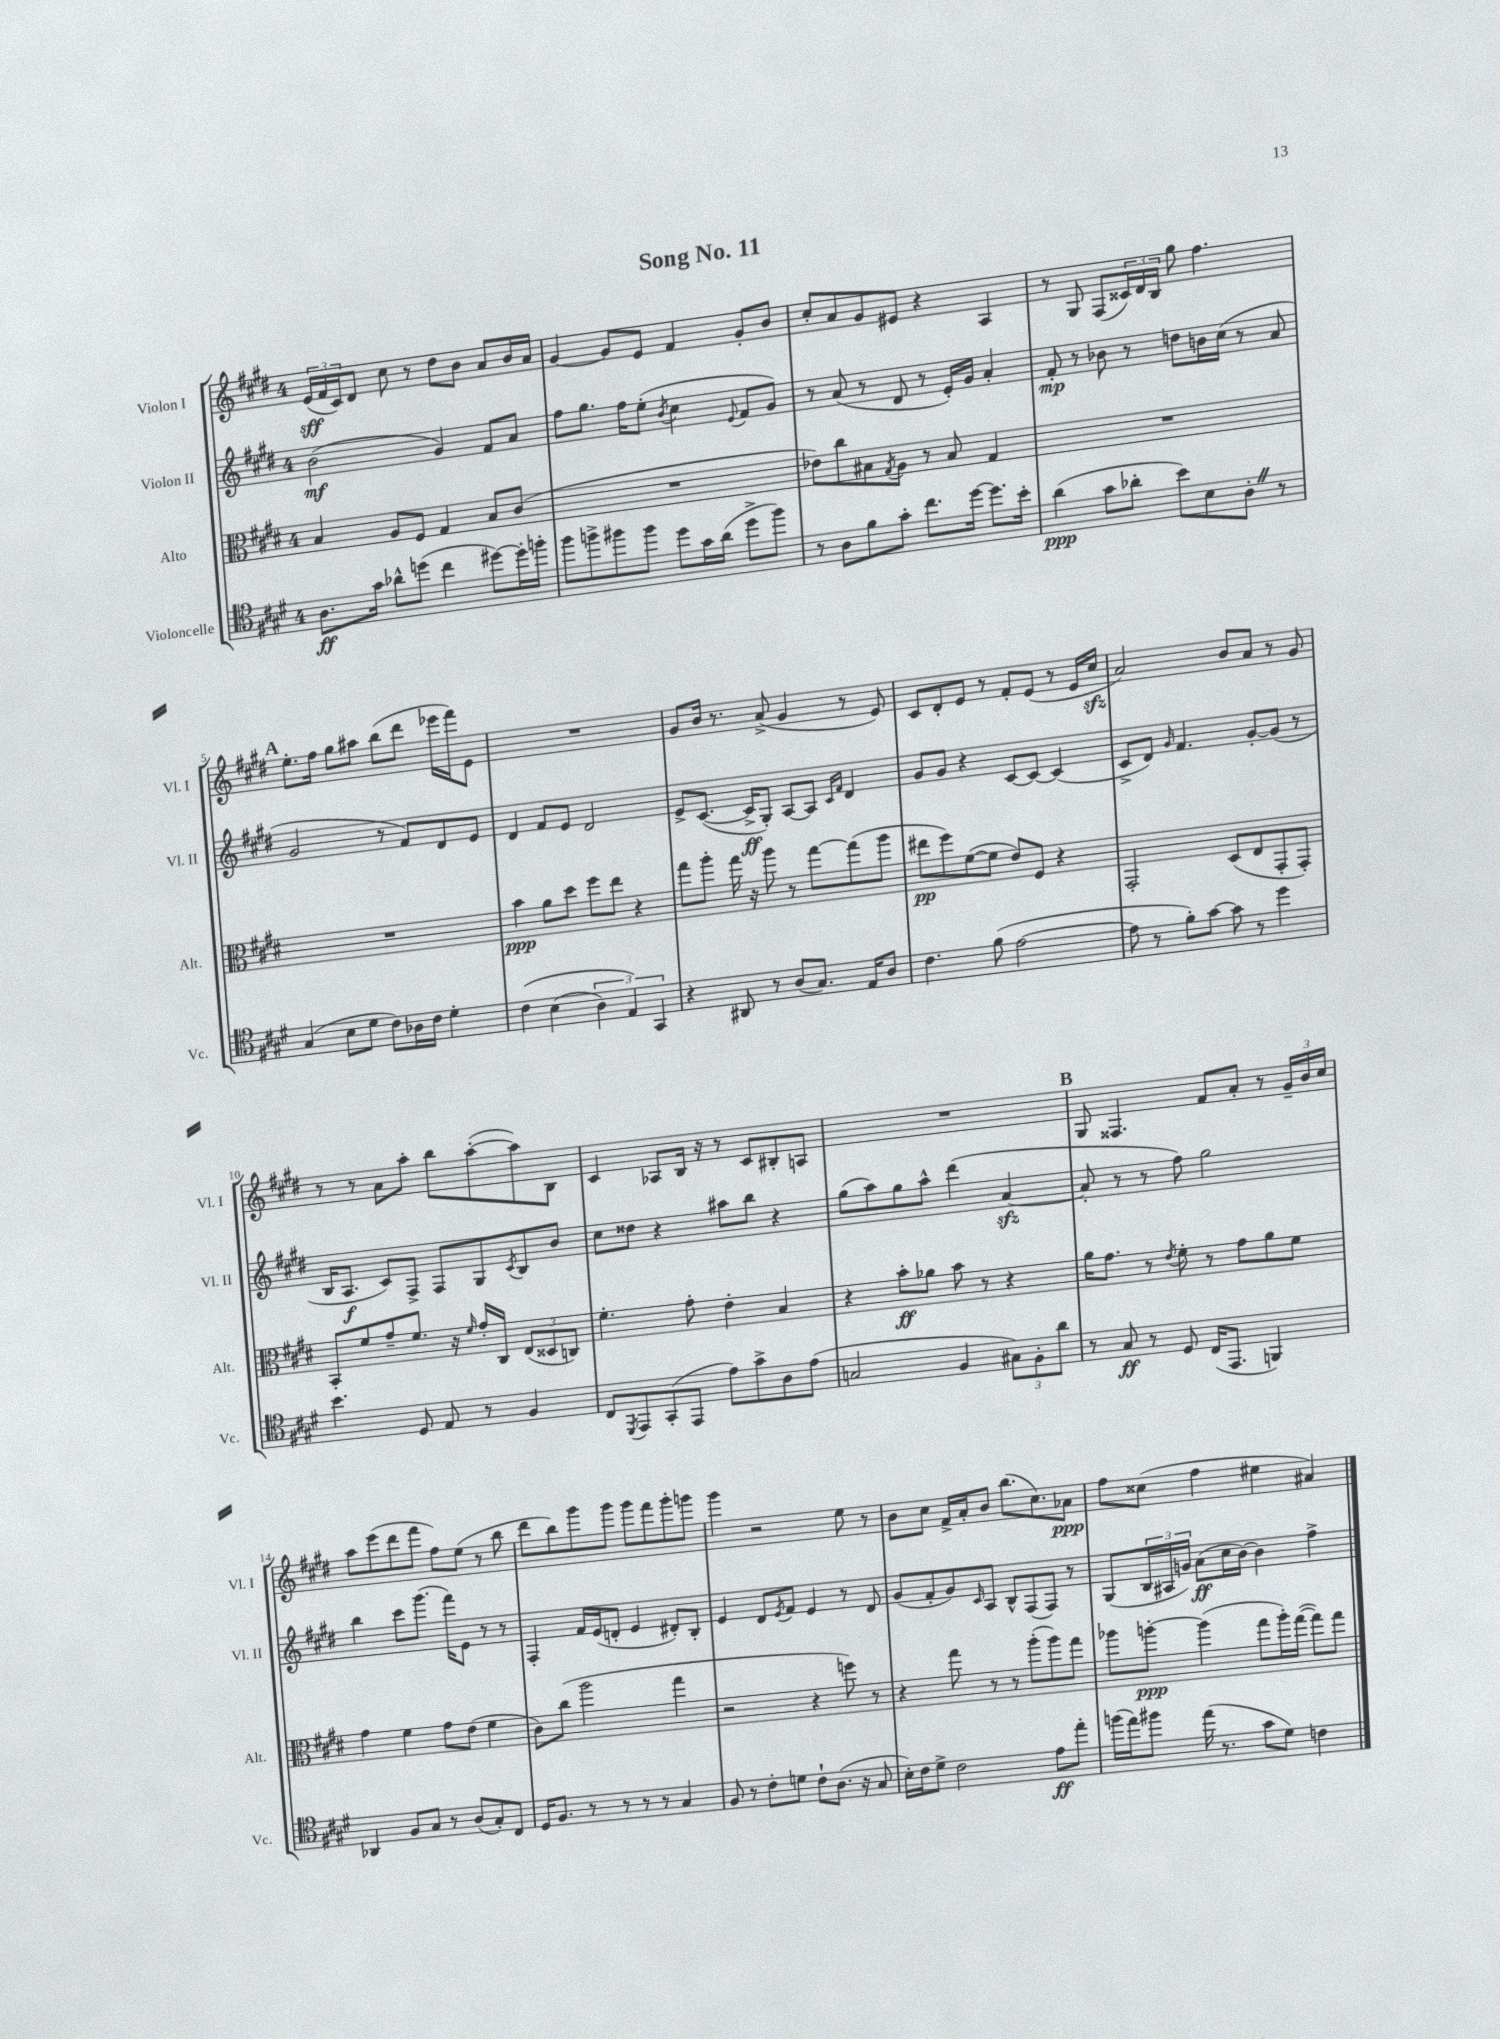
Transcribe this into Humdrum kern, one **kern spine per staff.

**kern	**dynam	**kern	**dynam	**kern	**dynam	**kern	**dynam
*part4	*part4	*part3	*part3	*part2	*part2	*part1	*part1
*staff4	*staff4	*staff3	*staff3	*staff2	*staff2	*staff1	*staff1
*I"Violoncelle	*	*I"Alto	*	*I"Violon II	*	*I"Violon I	*
*I'Vc.	*	*I'Alt.	*	*I'Vl. II	*	*I'Vl. I	*
*clefC4	*	*clefC3	*	*clefG2	*	*clefG2	*
*k[f#c#g#d#]	*	*k[f#c#g#d#]	*	*k[f#c#g#d#]	*	*k[f#c#g#d#]	*
*M4/4	*	*M4/4	*	*M4/4	*	*M4/4	*
=1	=1	=1	=1	=1	=1	=1	=1
8.A\L	ff	4B/	.	(2b\	mf	(24e/LL	sff
.	.	.	.	.	.	24f#/	.
.	.	.	.	.	.	24c#/J)	.
.	.	.	.	.	.	8d#/J	.
16g#\Jk	.	.	.	.	.	.	.
8a-X^^\L	.	8A/L	.	.	.	8cc#\	.
(8ddn\J	.	8F#/J	.	.	.	8r	.
4cc#\	.	4G#/	.	4g#/)	.	8dd#\L	.
.	.	.	.	.	.	8b\J	.
[8dd#X\L)	.	8B/L	.	8f#/L	.	8a/L	.
16dd#'\L]	.	(8c#/J	.	8a/J	.	16b/L	.
16ffn'\JJ	.	.	.	.	.	16a/JJ	.
=2	=2	=2	=2	=2	=2	=2	=2
8ff#\L	.	1r	.	8ff#\L	.	[4g#/	.
8ffn^\	.	.	.	8.gg#\J	.	.	.
8ff#X\	.	.	.	.	.	8g#/L]	.
.	.	.	.	16ff#\KL	.	.	.
8ff#\J	.	.	.	(8ee'\J	.	8e/J	.
.	.	.	.	8qb/	.	.	.
8dd#\L	.	.	.	4cc#\	.	4f#/	.
16g#\L	.	.	.	.	.	.	.
(16a\JJ	.	.	.	.	.	.	.
.	.	.	.	8qqe/	.	.	.
8dd#^\L	.	.	.	8f#/L	.	8g#'/L	.
8ff#\J)	.	.	.	8g#/J)	.	8b/J	.
=3	=3	=3	=3	=3	=3	=3	=3
8r	.	8e-X\L)	.	8r	.	8cc#'/L	.
8A\L	.	8cc#\	.	(8a/	.	8a/	.
8f#\	.	8B#X\	.	8r	.	8g#/	.
.	.	8qG#/	.	.	.	.	.
8g#'\J	.	8A\J	.	8d#/	.	8e#X/J	.
8.cc#\L	.	8r	.	8r	.	4r	.
.	.	8B#/	.	16e'/LL)	.	.	.
[16dd#\Jk	.	.	.	16g#/JJ	.	.	.
8.dd#\L]	.	4G#/	.	4a'/	.	4A/	.
16b'\Jk	.	.	.	.	.	.	.
=4	=4	=4	=4	=4	=4	=4	=4
(4a\	ppp	1r	.	8f#'/	mp	8r	.
.	.	.	.	8r	.	8G#/	.
8g#\L	.	.	.	8b-X\	.	(8F#/L	.
8a-X'\J	.	.	.	8r	.	24c##X/L)	.
.	.	.	.	.	.	24d#/	.
.	.	.	.	.	.	24B/JJ	.
8b\L)	.	.	.	8ddn\L	.	8gg#\	.
8B\	.	.	.	16bn\L	.	4.ff#\	.
.	.	.	.	(16cc#\JJ	.	.	.
8A'Z\J	.	.	.	8r	.	.	.
8r	.	.	.	8a/	.	.	.
!!LO:LB:g=z
!!LO:REH:place=s1:t=A
=5	=5	=5	=5	=5	=5	=5	=5
(4G#/	.	1r	.	2g#/	.	8.ee'\L	.
.	.	.	.	.	.	16ff#\Jk	.
8B\L	.	.	.	.	.	8gg#\L	.
8d#\J	.	.	.	.	.	8aa#X\J	.
8c#\L)	.	.	.	8r	.	(8bb\L	.
16A-X\L	.	.	.	8f#/L)	.	8ddd#\J	.
16c#\JJ	.	.	.	.	.	.	.
4d#'\	.	.	.	8d#/	.	16eee-X\LL	.
.	.	.	.	.	.	16fff#\J)	.
.	.	.	.	8e/J	.	8e\J	.
=6	=6	=6	=6	=6	=6	=6	=6
(4c#\	.	4b\	ppp	4d#/	.	1r	.
(4B\	.	8a\L	.	8f#/L	.	.	.
.	.	8dd#\J	.	8e/J	.	.	.
6A\)	.	8ff#\L	.	2d#/	.	.	.
.	.	8ee\J	.	.	.	.	.
6E/)	.	.	.	.	.	.	.
.	.	4r	.	.	.	.	.
6GG#/	.	.	.	.	.	.	.
=7	=7	=7	=7	=7	=7	=7	=7
4r	.	8gg#\L	.	8e^/L	.	8g#/L	.
.	.	8aa'\J	.	([8.c#/J	.	16b/Jk	.
.	.	.	.	.	.	8.r	.
8AA#X/	.	16gg#\	.	.	.	.	.
.	.	16r	.	16c#^/KL]	ff	.	.
8r	.	8aa\	.	8G#'/J)	.	(8a^/	.
(8A/L	.	8r	.	[8A/L	.	4g#/	.
8.G#/J)	.	[8gg#\L	.	8A/J]	.	.	.
.	.	.	.	16qqc#/LL	.	.	.
.	.	.	.	16qqf#/JJ	.	.	.
.	.	(8gg#\]	.	4d#/	.	8r	.
16E/KL	.	.	.	.	.	.	.
8A/J	.	8aa\J	.	.	.	8e/)	.
=8	=8	=8	=8	=8	=8	=8	=8
4.c#\	.	8ee#X\L	pp	8g#/L	.	8c#/L	.
.	.	8ff#\)	.	8g#/J	.	8d#'/	.
.	.	([8f#\	.	4r	.	8e/J	.
(8f#\	.	8f#\J]	.	.	.	8r	.
[2e\	.	8e/L)	.	[8c#/L	.	8f#'/L	.
.	.	8F#/J	.	8c#/J_	.	(8e/J	.
.	.	4r	.	(4c#/]	.	8r	.
.	.	.	.	.	.	16e/LL	.
.	.	.	.	.	.	16cc#zz/JJ	.
=9	=9	=9	=9	=9	=9	=9	=9
8e\]	.	2GG#'/	.	8c#^/L	.	2a/)	.
8r	.	.	.	8d#/J)	.	.	.
.	.	.	.	16qqg#/	.	.	.
8f#'\L)	.	.	.	4.f#/	.	.	.
[8g#\J	.	.	.	.	.	.	.
8g#\]	.	(8D#/L	.	.	.	8b/L	.
8r	.	8E/	.	[8g#'/L	.	8a/J	.
4dd#\	.	8GG#'/	.	(8g#/J]	.	8r	.
.	.	8GG#'/J)	.	8r	.	8g#/	.
!!LO:LB:g=z
=10	=10	=10	=10	=10	=10	=10	=10
4.b\	.	8BB'/L	.	16B/KL	.	8r	.
.	.	.	.	8.A/J	f	.	.
.	.	8f#/	.	.	.	8r	.
.	.	8g#~/	.	8c#/L)	.	8a\L	.
8D#/	.	8.f#/J	.	8F#^/J	.	8aa'\J	.
8E/	.	.	.	8F#/L	.	8bb\L	.
.	.	16r	.	.	.	.	.
.	.	16qqf#/	.	.	.	.	.
8r	.	16g#'/LL	.	8G#/	.	([8aa'\	.
.	.	16C#/JJ	.	.	.	.	.
.	.	.	.	8qc#/	.	.	.
4F#/	.	(12E/L	.	8B/	.	8aa\])	.
.	.	12D##X/	.	.	.	.	.
.	.	.	.	8b/J	.	8B\J	.
.	.	12Cn/J)	.	.	.	.	.
=11	=11	=11	=11	=11	=11	=11	=11
8C#/L	.	4.f#'\	.	8cc#\L	.	4c#/	.
8qDD#/	.	.	.	.	.	.	.
8EE/	.	.	.	8dd##X\J	.	.	.
(8GG#'/	.	.	.	4r	.	8A-X/L	.
8EE/J	.	8g#'\	.	.	.	16B/Jk	.
.	.	.	.	.	.	16r	.
8e\L)	.	4e'\	.	8aa#X\L	.	8r	.
8g#^\	.	.	.	8bb\J	.	8c#/L	.
8A\	.	4B/	.	4r	.	8B#X'/	.
(8e\J	.	.	.	.	.	8An/J	.
=12	=12	=12	=12	=12	=12	=12	=12
2Gn/	.	4r	.	(8gg#\L	.	1r	.
.	.	.	.	8aa\)	.	.	.
.	.	8b'\L	ff	8gg#\	.	.	.
.	.	8a-X\J	.	8aa^^\J	.	.	.
4F#/	.	8b\	.	(4ddd#\	.	.	.
.	.	8r	.	.	.	.	.
12G#X\L)	.	4r	.	[4azz/	.	.	.
12F#'\	.	.	.	.	.	.	.
12a\J	.	.	.	.	.	.	.
!!LO:REH:place=s1:t=B
=13	=13	=13	=13	=13	=13	=13	=13
8r	.	16a\KL	.	8a'/]	.	8G#/	.
.	.	8.g#\J	.	.	.	.	.
8G#/	ff	.	.	8r	.	4.F##X/	.
8r	.	8r	.	8r	.	.	.
.	.	8qe/	.	.	.	.	.
8D#/	.	8f#'\	.	8ff#\)	.	.	.
(16C#/KL	.	8r	.	2gg#\	.	8f#/L	.
8.EE/J	.	.	.	.	.	.	.
.	.	8g#\L	.	.	.	8a'/J	.
4FFn/)	.	8a\	.	.	.	8r	.
.	.	8f#\J	.	.	.	24g#~/LL	.
.	.	.	.	.	.	24b/	.
.	.	.	.	.	.	24cc#/JJ	.
!!LO:LB:g=z
=14	=14	=14	=14	=14	=14	=14	=14
4AA-X/	.	4g#\	.	4bb\	.	8aa\L	.
.	.	.	.	.	.	(8eee\	.
8F#/L	.	4f#\	.	8ccc#\L	.	8ddd#\	.
8G#/J	.	.	.	(8.ggg#\J	.	8fff#\J	.
8r	.	8g#\L	.	.	.	8ff#\L)	.
.	.	.	.	16fff#\KL)	.	.	.
(8A/L	.	(8e\J	.	8e\J	.	(8ee\J	.
8G#'/)	.	4f#\	.	8r	.	8r	.
8C#/J	.	.	.	8r	.	8bb\	.
=15	=15	=15	=15	=15	=15	=15	=15
16D#/KL	.	8c#\L)	.	4F#'/	.	8ddd#\L	.
8.F#/J	.	.	.	.	.	.	.
.	.	(8cc#\J	.	.	.	8bb\)	.
8r	.	2aa\	.	16f#/LL	.	8ggg#\	.
.	.	.	.	(16e/J	.	.	.
8r	.	.	.	8dn'/J	.	8ggg#\J	.
8r	.	.	.	4e/	.	8ggg#\L	.
8r	.	.	.	.	.	8fff#\	.
4G#/	.	4gg#\	.	8d#X'/L)	.	8ggg#'\	.
.	.	.	.	8B'/J	.	8gggn\J	.
=16	=16	=16	=16	=16	=16	=16	=16
8F#/	.	2r	.	4e/	.	4ggg#\	.
8r	.	.	.	.	.	.	.
8c#'\L	.	.	.	8d#/L	.	2r	.
.	.	.	.	8qe/	.	.	.
8dn\J	.	.	.	8f#/J	.	.	.
8c#`\L	.	4r	.	4e/	.	.	.
(8.A\J	.	.	.	.	.	.	.
.	.	8ffn\)	.	8r	.	8ee\	.
16r	.	.	.	.	.	.	.
8G#/	.	8r	.	8d#/	.	8r	.
=17	=17	=17	=17	=17	=17	=17	=17
16B'\LL)	.	4r	.	(8g#/L	.	8b\L	.
16c#\J	.	.	.	.	.	.	.
8d#^\J	.	.	.	8f#'/	.	8cc#\J	.
2c#\	.	8gg#\	.	8g#/)	.	16f#^/LL	.
.	.	.	.	.	.	16a'/J	.
.	.	.	.	16qqc#/	.	.	.
.	.	8r	.	8A/J	.	8b/J	.
.	.	8r	.	8B^^/L	.	(8.bb\L	.
.	.	(8aa'\L	.	(8F#/	.	.	.
.	.	.	.	.	.	8.cc#\)	.
8e\L	ff	8aa\)	.	8F#/J)	.	.	.
8ee'\J	.	8gg#\J	.	8r	.	8a-X\J	ppp
=18	=18	=18	=18	=18	=18	=18	=18
(16ffn\LL	.	8aa-X\L	.	(8G#/L	.	8ff#\L	.
16ee\J)	.	.	.	.	.	.	.
8ff#X\J	.	[8aan'\J	ppp	24B/L	.	(8cc##X\J	.
.	.	.	.	24A#X/	.	.	.
.	.	.	.	24gn/JJ)	.	.	.
(16ee\	.	(4aa\]	.	(8a\L	ff	4ff#\	.
8.r	.	.	.	.	.	.	.
.	.	.	.	16cc#\L	.	.	.
.	.	.	.	[16b\JJ)	.	.	.
8g#\L	.	8gg#\L	.	4b\]	.	4ee#X\	.
8d#\J)	.	16aa'\L)	.	.	.	.	.
.	.	([16gg#\JJ	.	.	.	.	.
4cn\	.	8gg#\L])	.	4ff#^\	.	4a#X/)	.
.	.	8gg#\J	.	.	.	.	.
==	==	==	==	==	==	==	==
*-	*-	*-	*-	*-	*-	*-	*-
